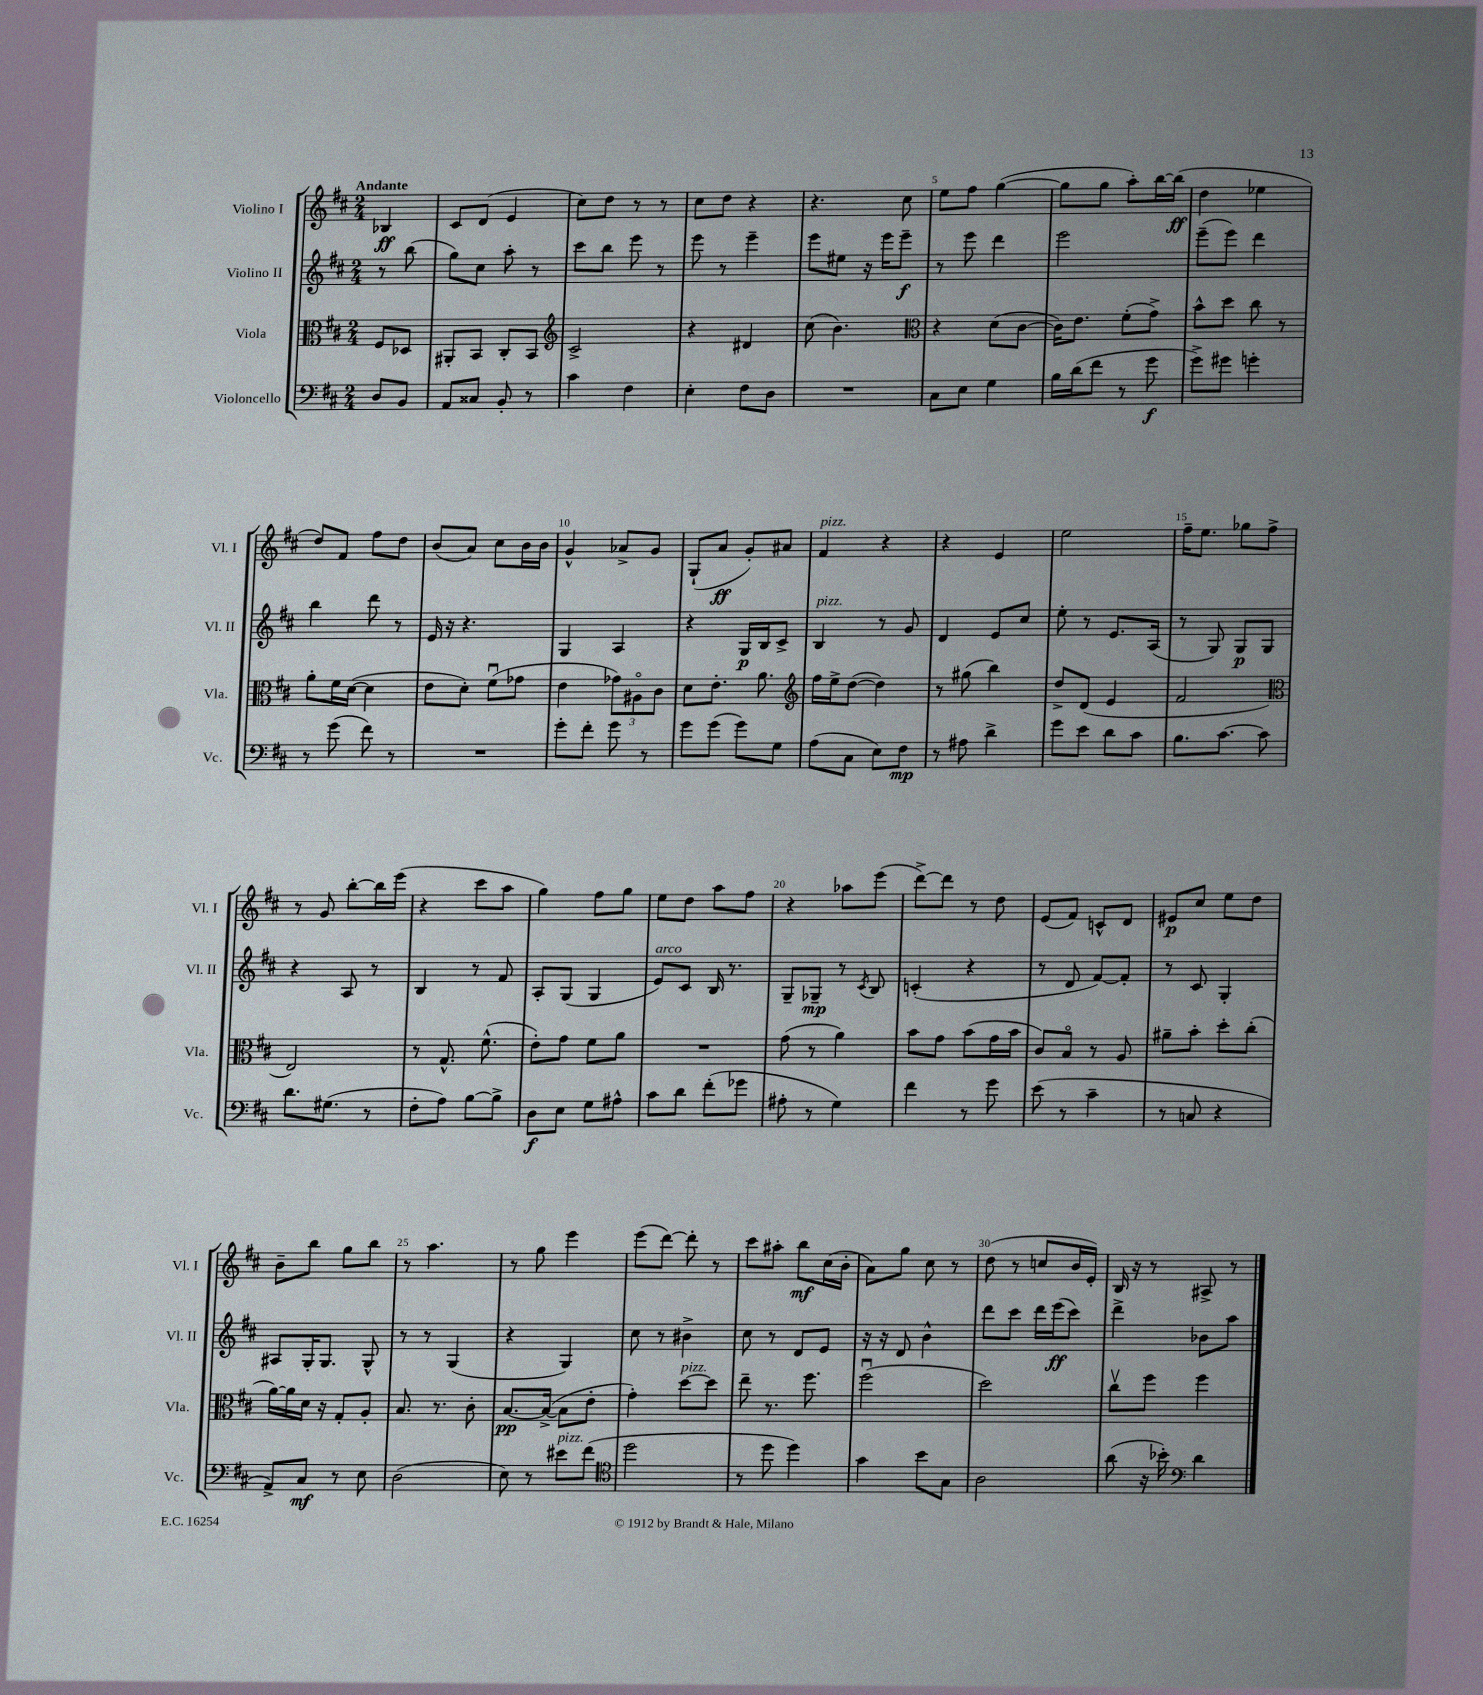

**kern	**kern	**kern	**kern
*staff4	*staff3	*staff2	*staff1
*clefF4	*clefC3	*clefG2	*clefG2
*k[f#c#]	*k[f#c#]	*k[f#c#]	*k[f#c#]
*M2/4	*M2/4	*M2/4	*M2/4
8D	8F#	8r	4B-
8BB	8D-	(8bb	.
=	=	=	=
8AA	8AA#'	8gg)	8c#
8C##	8BB	8cc#	(8d
8BB'	8C#'	8aa'	4e
8r	8BB	8r	.
=	=	=	=
*	*clefG2	*	*
4c#	2c#^	8ccc#	8cc#)
.	.	8bb	8dd
4F#	.	8eee	8r
.	.	8r	8r
=	=	=	=
4E'	4r	8eee	8cc#
.	.	8r	8dd
8F#	4d#	4eee~	4r
8D	.	.	.
=	=	=	=
2r	(8cc#	8eee	4.r
.	4.b)	8ee#	.
.	.	16r	.
.	.	16eee	.
.	.	8eee~	8cc#
=	=	=	=
*	*clefC3	*	*
8C#	4r	8r	8ee
8E	.	8eee	8ff#
4G	(8d	4ddd	([4gg
.	[8c#	.	.
=	=	=	=
16B	16c#])	2eee	8gg]
(16d	8.e	.	.
8f#	.	.	8gg
8r	(8f#'	.	8aa')
8g	8g^)	.	[16bb
.	.	.	(16bb]
=	=	=	=
8g^)	8b^^	(8eee~	4dd
8g#	8dd	8eee)	.
4g'	8cc#	4ddd	4ee-
.	8r	.	.
=	=	=	=
8r	8a'	4bb	8dd)
(8g	16f#	.	8f#
.	([16d	.	.
8f#)	4d]	8ddd	8ff#
8r	.	8r	8dd
=	=	=	=
2r	8e	16e	(8b
.	.	16r	.
.	8d')	4.r	8a)
.	(8f#u	.	8cc#
.	8g-	.	16b
.	.	.	16b
=	=	=	=
8g'	4e	4G	4g^^
8f#'	.	.	.
8g	12g-)	4A	8a-^
.	12A#o	.	.
8r	.	.	8g
.	12c#	.	.
=	=	=	=
8g	8d	4r	(8G`
(8g	8.e'	.	8a
8g)	.	16G	8g')
.	8.a	16B	.
8G	.	8c#^	8a#
=	=	=	=
*	*clefG2	*	*
(8A	16ff#	4B	4f#
.	16ee^	.	.
8C#	([8dd	.	.
8E)	4dd])	8r	4r
8F#	.	8g	.
=	=	=	=
8r	8r	4d	4r
8A#	(8gg#	.	.
4d^	4bb)	8e	4e
.	.	8cc#	.
=	=	=	=
8g	8dd^	8ee'	2ee
8e	(8d	8r	.
8d	4e	8.e	.
8c#	.	.	.
.	.	(16A	.
=	=	=	=
8.B	2f#	8r	16ff#~
.	.	.	8.ee
.	.	8G)	.
[8.c#	.	.	.
.	.	8G	8gg-
8c#]	.	8G	8ff#^
=	=	=	=
*	*clefC3	*	*
8.d	2E)	4r	8r
.	.	.	8g
(8.G#	.	.	.
.	.	8A	[8bb'
8r	.	8r	16bb]
.	.	.	(16eee
=	=	=	=
8F#'	8r	4B	4r
8A)	8.G^^	.	.
[8B	.	8r	8ccc#
.	(8.f#^^	.	.
8B^]	.	8f#	8aa
=	=	=	=
8D	8e')	8A'	4gg)
8E	8g	(8G	.
8G	8f#	4G	8ff#
8A#^^	8a	.	8gg
=	=	=	=
8c#	2r	8e)	8ee
8d	.	8c#	8dd
(8f#'	.	16B	8aa
.	.	8.r	.
8g-	.	.	8ff#
=	=	=	=
8A#'	(8g	8G~	4r
8r	8r	8G-~	.
4G)	4a)	8r	8aa-
.	.	8qc#	.
.	.	8B	(8eee
=	=	=	=
4f#	8b	(4c'	[8ddd^)
.	8g	.	8ddd]
8r	(8b	4r	8r
8g	16g	.	8dd
.	16b	.	.
=	=	=	=
(8e	8c#)	8r	(8e
8r	8Bo	8d	8f#)
4c#~	8r	[8f#)	8c^^
.	8A	8f#']	8d
=	=	=	=
8r	8a#~	8r	8e#
8C	8b'	8c#	8cc#
4r	8dd'	4G'	8ee
.	(8cc#'	.	8dd
=	=	=	=
8AA^)	[16a)	8A#	8b~
.	16a]	.	.
8C#	16d	16G'	8bb
.	16r	8.G	.
8r	8G'	.	8gg
8E	8A'	8G^^	8bb
=	=	=	=
(2D	8.B	8r	8r
.	.	8r	4.aa
.	8.r	.	.
.	.	(4G	.
.	8c#'	.	.
=	=	=	=
8E)	[8.B	4r	8r
8r	.	.	8gg
.	(16B^_	.	.
8e#	8B]	4G)	4eee
(8f#	8e'	.	.
=	=	=	=
*clefC4	*	*	*
2dd	4g')	8cc#	(8eee
.	.	8r	[8ddd)
.	[8dd	4b#^	8ddd']
.	8dd]	.	8r
=	=	=	=
8r	8ee~	8cc#	8ccc#
8dd	8.r	8r	8aa#'
4dd)	.	8d	8bb
.	8.ff#	.	.
.	.	8e	(16cc#
.	.	.	16b'
=	=	=	=
4g	(2ff#u	16r	8a)
.	.	16r	.
.	.	8d	8gg
8b	.	4b^^	8cc#
8G	.	.	8r
=	=	=	=
2A	2dd)	8ddd	(8dd
.	.	8ccc#	8r
.	.	16ddd	8cc
.	.	(16eee	.
.	.	8ccc#)	16b
.	.	.	16e')
=	=	=	=
(8a	8cc#v	4ddd^	16B
.	.	.	16r
16r	8ff#	.	8r
16b-')	.	.	.
*clefF4	*	*	*
4d	4ff#	8b-	8A#^
.	.	8aa	8r
==	==	==	==
*-	*-	*-	*-
